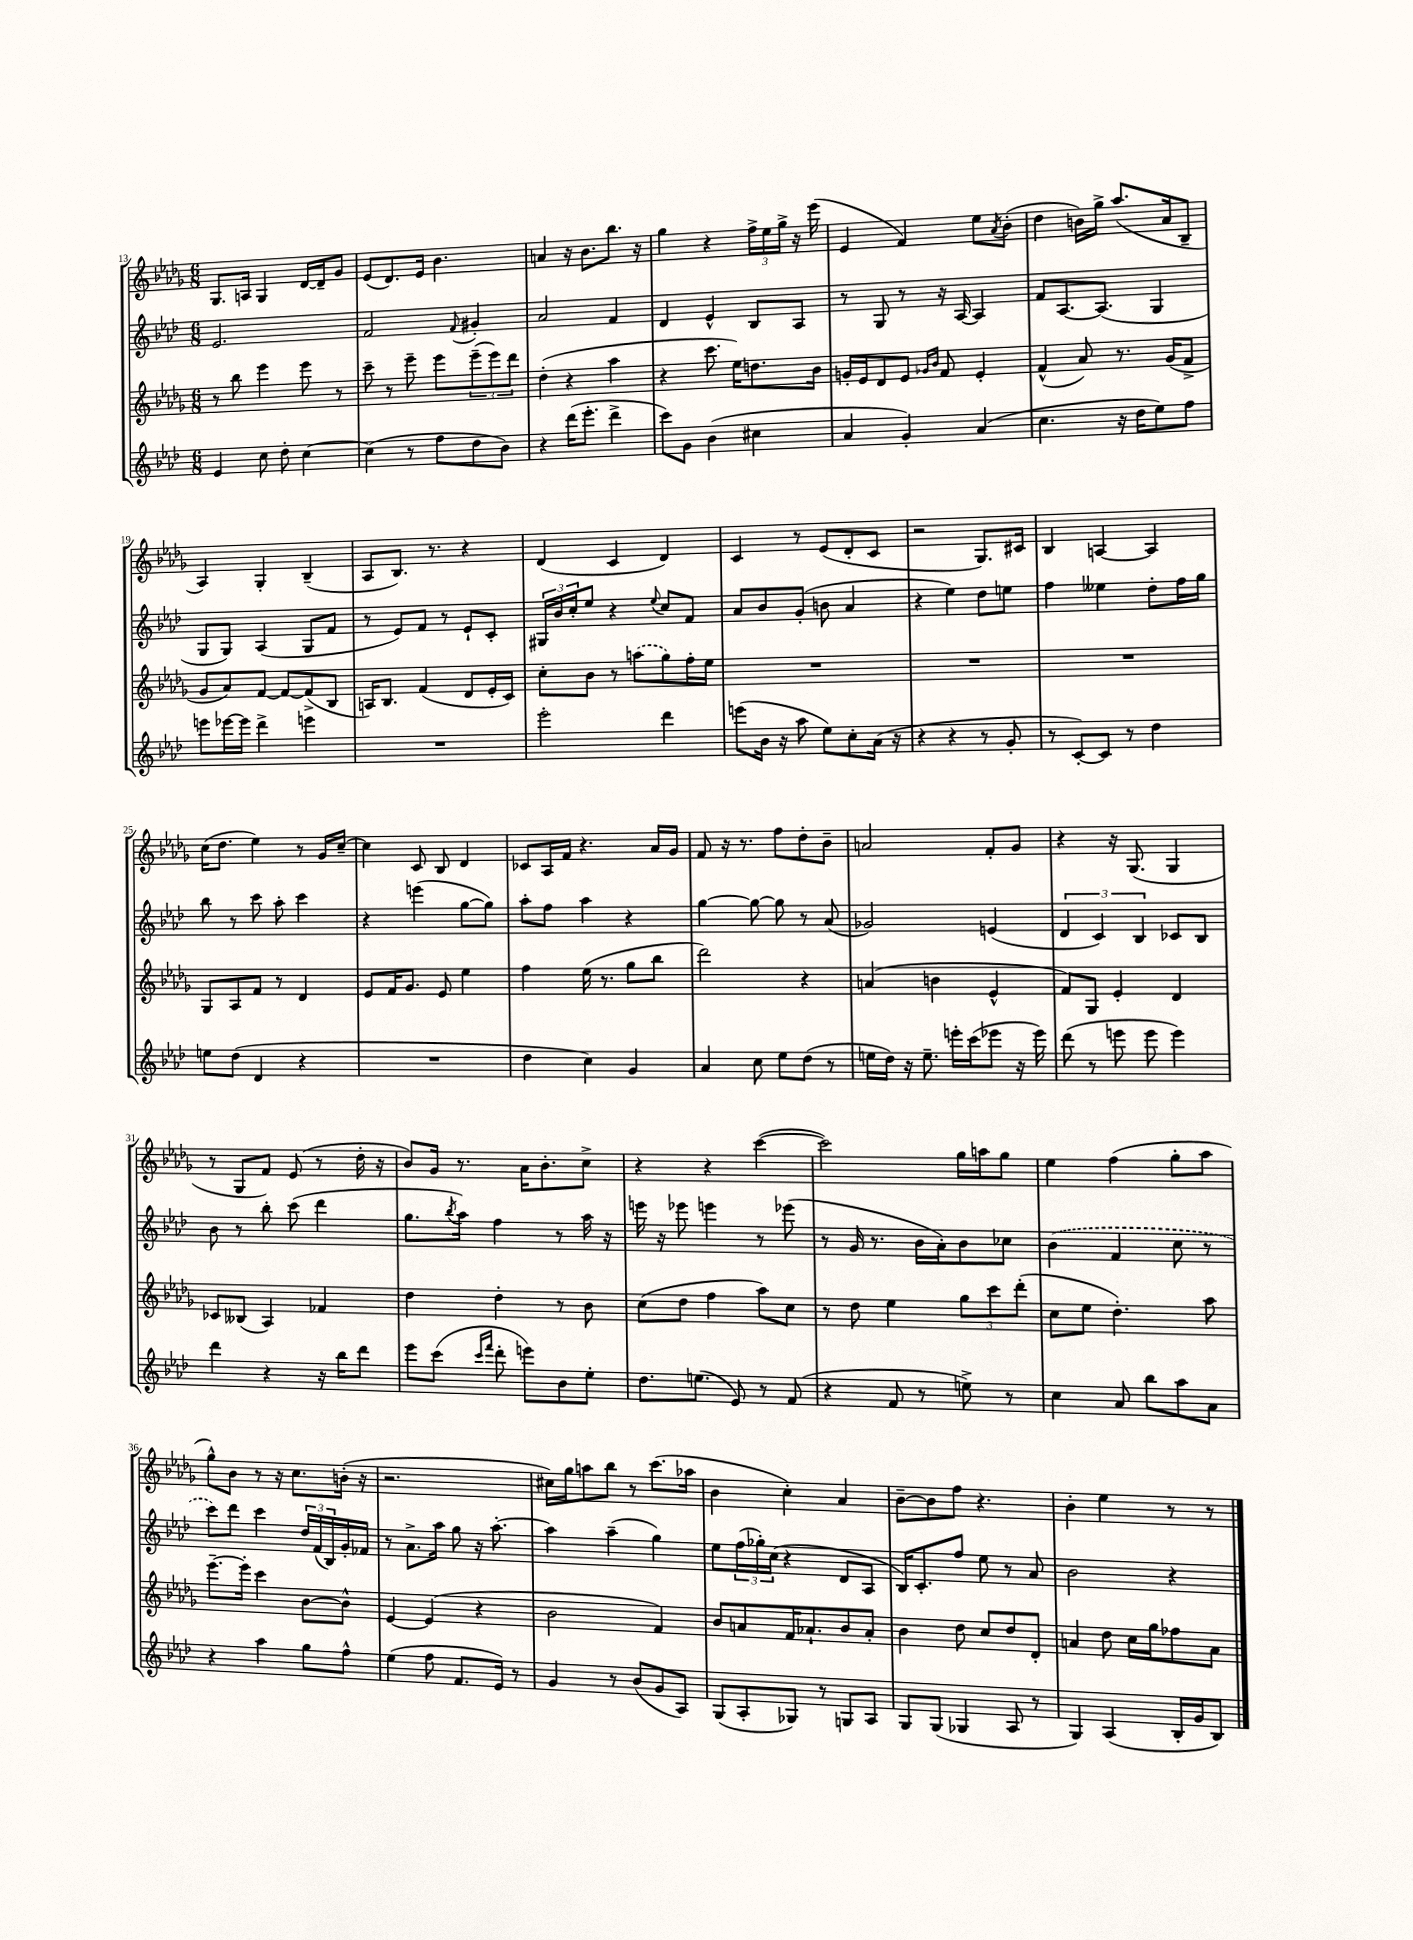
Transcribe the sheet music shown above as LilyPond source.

<<
\new StaffGroup <<
\new Staff = "s0" {
    \clef treble \key des \major \numericTimeSignature \time 6/8
    ges8. a16 ges4 des'16~ des'16-- ges'8 |
    ees'8( des'8.) ees'16 bes'4. |
    a'4 r16 bes'8. bes''8. r16 |
    ges''4 r4 \tuplet 3/2 { f''16-> ees''16 ges''16-> } r16 ees'''16( |
    ees'4 f'4) ees''8 \acciaccatura { aes'8 } bes'8-.( |
    des''4 b'16) ges''16-> aes''8.( aes'16 bes8-- |
    aes4) ges4-. bes4--( |
    aes8 bes8.) r8. r4 |
    des'4( c'4 des'4) |
    c'4 r8 ees'8( des'8-. c'8 |
    r2 ges8.) cis'16 |
    bes4 a4~ a4 |
    c''16( des''8. ees''4) r8 ges'16 c''16~-- |
    c''4 c'8 bes8 des'4 |
    ces'8 aes16 f'16 r4. aes'16 ges'16 |
    f'8 r16 r8. f''8 des''8-. bes'8-- |
    a'2 f'8-. ges'8 |
    r4 r16 ges8.( ges4 |
    r8 ges8 f'8) ees'8( r8 des''16-. r16 |
    bes'8) ges'16 r8. aes'16 bes'8.-. c''8-> |
    r4 r4 c'''4~( |
    c'''2) ges''16 a''16 ges''8 |
    ees''4 f''4( ges''8-. aes''8 |
    ges''8-^) bes'8 r8 r16 c''8. b'16-.( r16 |
    r2. |
    cis''16) ges''16 a''8 bes''8 r8 c'''8.( aes''16 |
    bes'4 c''4-.) aes'4 |
    bes'8~-- bes'8 f''8 r4. |
    bes'4-. ees''4 r8 r8 \bar "|." |
}
\new Staff = "s1" {
    \clef treble \key aes \major \numericTimeSignature \time 6/8
    ees'2. |
    f'2 \appoggiatura { f'8 } gis'4-. |
    aes'2 f'4 |
    des'4 ees'4-^ bes8 aes8 |
    r8 g8 r8 r16 aes16~ aes4 |
    f'8 aes8.~ aes8.( g4 |
    g8 g8) aes4( g8 f'8 |
    r8 ees'8) f'8 r8 ees'8-! c'8-. |
    \tuplet 3/2 { gis16 bes'16 c''16-. } ees''8 r4 \appoggiatura { ees''8 } c''8 f'8 |
    aes'8 bes'8 g'8-.( b'8 aes'4 |
    r4 ees''4) des''8 e''8 |
    f''4 eeses''4 des''8-. f''16 g''16 |
    bes''8 r8 c'''8 aes''8-. c'''4 |
    r4 e'''4( g''8~ g''8) |
    aes''8-. f''8 aes''4 r4 |
    g''4~ g''8~ g''8 r8 aes'8( |
    ges'2) e'4( |
    \tuplet 3/2 { des'4 c'4) bes4 } ces'8 bes8 |
    bes'8 r8 bes''8-. c'''8( des'''4 |
    g''8. \acciaccatura { bes''8 } aes''16) f''4 r8 aes''16 r16 |
    e'''16 r16 ees'''8 e'''4 r8 ees'''8( |
    r8 g'16 r8. bes'16 aes'16-.) bes'8 ces''8 |
    \once \slurDashed bes'4( f'4 c''8 r8 |
    c'''8) des'''8 c'''4 \tuplet 3/2 { des''16 f'16( bes16) } g'16-. fes'16 |
    r8 aes'8.-> aes''16 g''8 r16 aes''8.~-. |
    aes''4 aes''4--( g''4) |
    ees''8 \tuplet 3/2 { f''16( ges''16-.) c''16( } r4 des'8 aes8 |
    bes16) c'8.-. f''8 ees''8 r8 aes'8 |
    bes'2 r4 \bar "|." |
}
\new Staff = "s2" {
    \clef treble \key des \major \numericTimeSignature \time 6/8
    r8 bes''8 ees'''4 ees'''8 r8 |
    c'''8-- r8 ees'''8-- ees'''8 \tuplet 3/2 { ees'''8--( ees'''8) des'''8 } |
    des''4-.( r4 aes''4 |
    r4 c'''8. ees''16) d''8. bes'16 |
    g'16-. ees'16 des'8 ees'8 \grace { ges'16 bes'16 } f'8 ees'4-. |
    f'4-^( aes'8) r8. ges'16( f'8-> |
    ges'8 aes'8) f'8~ f'8~ f'8->( bes8 |
    a16) bes8. f'4( des'8 ees'16-. c'16) |
    c''8-. bes'8 r8 \once \slurDashed a''8( ges''8) f''16-. ees''16 |
    R2. |
    R2. |
    R2. |
    ges8 aes8 f'8 r8 des'4 |
    ees'8 f'16 ges'8. ees'8 ees''4 |
    f''4 ees''16( r8. ges''8 bes''8 |
    des'''2) r4 |
    a'4( b'4 ees'4-^ |
    f'8) ges8 ees'4-. des'4 |
    ces'8 beses8( aes4) fes'4 |
    des''4 des''4-. r8 bes'8 |
    c''8( des''8 f''4 aes''8) c''8 |
    r8 des''8 ees''4 \tuplet 3/2 { ges''8 c'''8 des'''8-.( } |
    c''8 ees''8 des''4.-.) aes''8 |
    ees'''8.~-- ees'''16-. c'''4 bes'8~ bes'8-^ |
    ees'4~ ees'4( r4 |
    bes'2 f'4) |
    bes'8 a'8 f'16 aes'8.-! bes'8 aes'8-. |
    bes'4 des''8 c''8 des''8 des'8-. |
    a'4 des''8 c''16 ges''16 fes''8 a'8 \bar "|." |
}
\new Staff = "s3" {
    \clef treble \key aes \major \numericTimeSignature \time 6/8
    ees'4 c''8 des''8-. c''4~ |
    c''4( r8 f''8 des''8 bes'8) |
    r4 des'''16( ees'''8.-. des'''4-> |
    c'''8) g'8 bes'4( cis''4 |
    aes'4 g'4-.) aes'4( |
    c''4. r16 des''16 ees''8) f''8 |
    e'''8 ees'''16~ ees'''16 des'''4-> e'''4 |
    R2. |
    ees'''2-. des'''4 |
    e'''8( bes'16 r16 aes''8 ees''8) c''8-. aes'16( r16 |
    r4 r4 r8 g'8-. |
    r8 c'8~-.) c'8 r8 des''4 |
    e''8 des''8( des'4 r4 |
    R2. |
    des''4 c''4) g'4 |
    aes'4 c''8 ees''8 des''8( r8 |
    e''16 des''16) r16 e''8.-- e'''16-. c'''16( ees'''8 r16 ees'''16) |
    des'''8( r8 e'''8 e'''8 e'''4) |
    des'''4 r4 r16 bes''16 des'''8 |
    ees'''8 c'''8( \grace { c'''16 f'''16 } des'''8-. e'''8) bes'8 ees''8-. |
    des''8. e''8.( ees'8) r8 f'8( |
    r4 f'8 r8 e''8->) r8 |
    c''4 aes'8 bes''8 aes''8 aes'8 |
    r4 aes''4 g''8 f''8-^ |
    ees''4( f''8 f'8. ees'16) r8 |
    g'4 r8 bes'8( g'8 aes8) |
    g8( aes8-. ges8) r8 g8 aes8 |
    g8 g8( ges4 aes8 r8 |
    g4) aes4( bes16-. g'16 bes8) \bar "|." |
}
>>
>>
\layout { \context { \Score currentBarNumber = #13 } }
